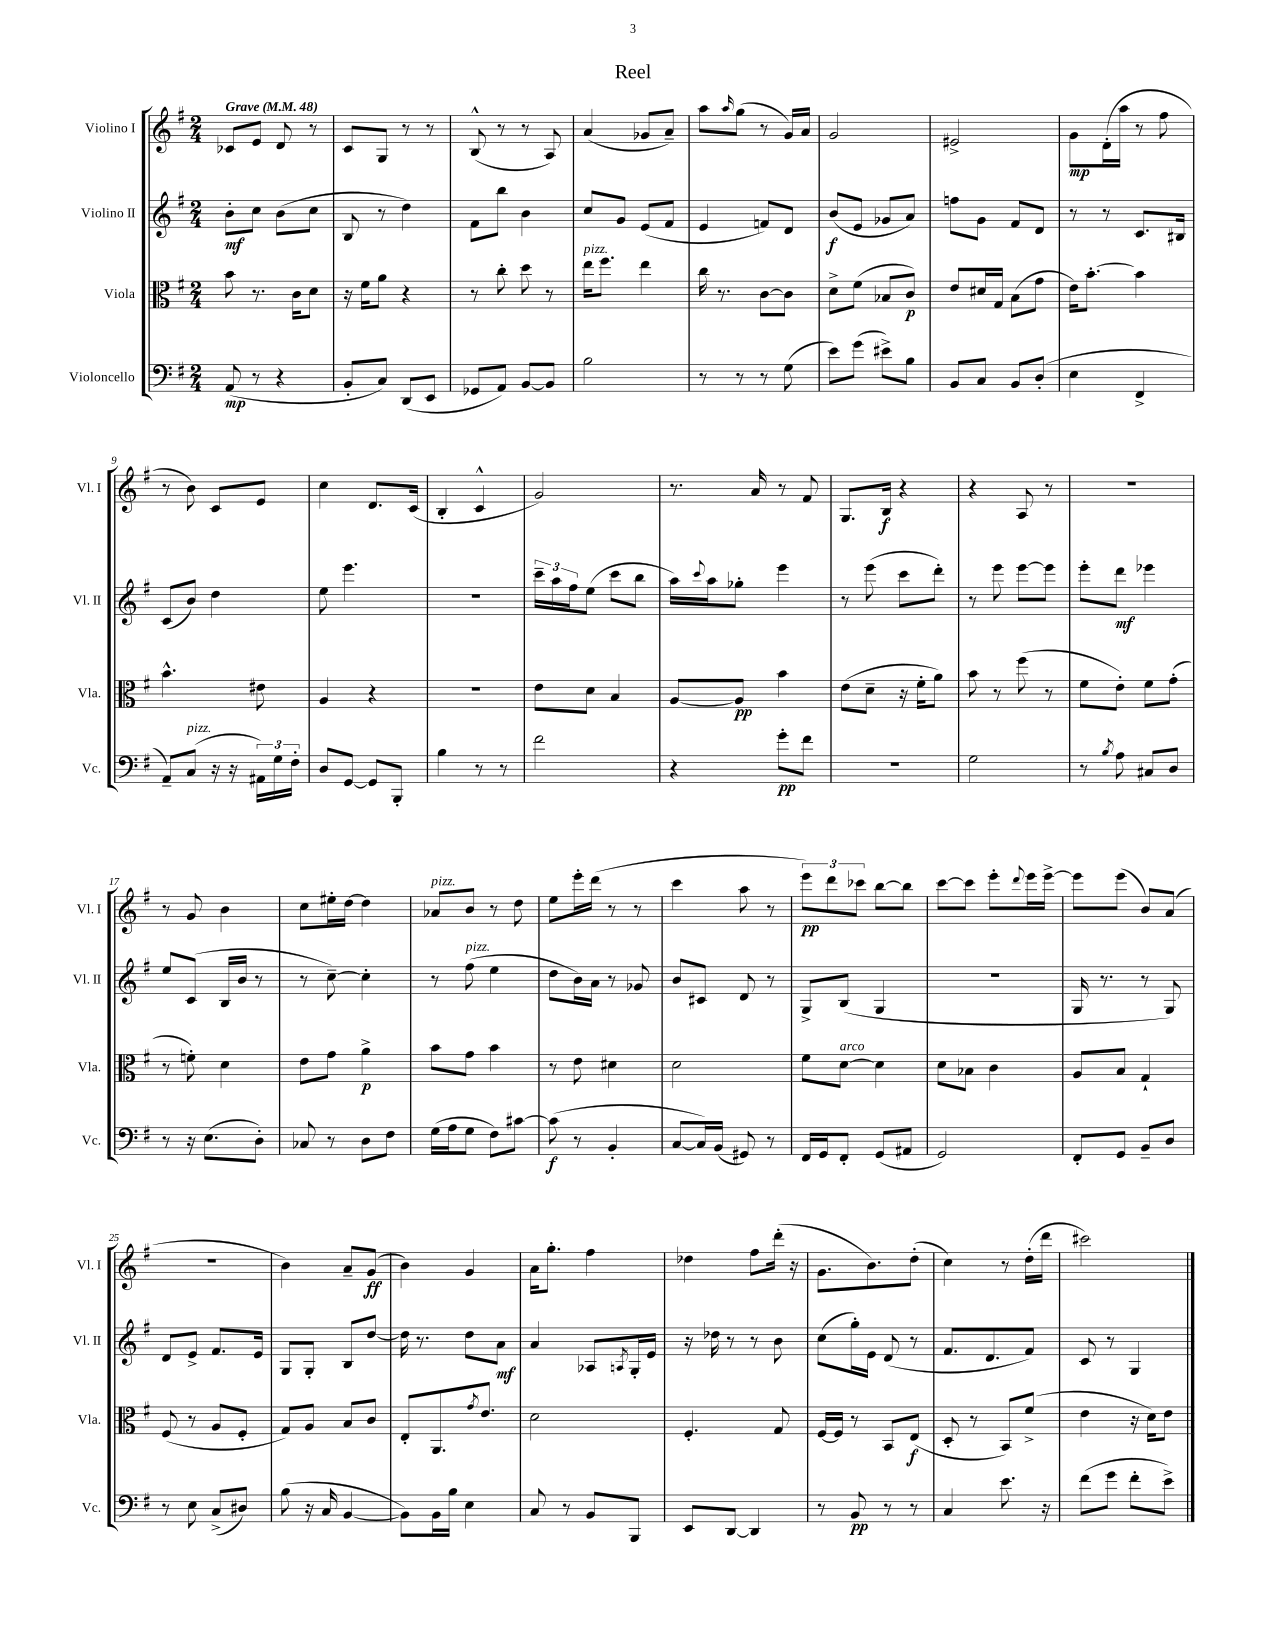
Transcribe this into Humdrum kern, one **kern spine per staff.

**kern	**kern	**kern	**kern
*staff4	*staff3	*staff2	*staff1
*clefF4	*clefC3	*clefG2	*clefG2
*k[f#]	*k[f#]	*k[f#]	*k[f#]
*M2/4	*M2/4	*M2/4	*M2/4
*MM48	*MM48	*MM48	*MM48
(8AA/	8b\	8b'\L	8c-/L
8r	8.r	8cc\J	8e/J
4r	.	(8b\L	8d/
.	16c\LK	.	.
.	8d\J	8cc\J	8r
=	=	=	=
8BB'/L	16r	8B/	8c/L
.	16f#\LK	.	.
8C/J)	8a\J	8r	8G/J
(8DD/L	4r	4dd\)	8r
8EE/J	.	.	8r
=	=	=	=
8GG-/L	8r	8f#\L	(8B^^/
8AA/J)	8cc'\	8bb\J	8r
[8BB/L	8dd\	4b\	8r
8BB/]J	8r	.	8A/)
=	=	=	=
2B\	16ee\LK	8cc/L	(4a/
.	8.ff#\J	.	.
.	.	8g/J	.
.	4ee\	(8e/L	8g-/L
.	.	8f#/J	8a~/J)
=	=	=	=
8r	16cc\	4e/	8aa\L
.	8.r	.	.
.	.	.	16qqaa/
8r	.	.	(8gg\J
8r	[8c\L	8f/L)	8r
(8G\	8c\]J	8d/J	16g/LL)
.	.	.	16a/JJ
=	=	=	=
8e\L)	8d^\L	(8b/L	2g/
(8g\J	(8f#\J	8e/J	.
8e#^\L)	8B-/L	8g-/L	.
8B\J	8c/J)	8a/J)	.
=	=	=	=
8BB/L	8e/L	8ff\L	2e#^/
8C/J	16d#/L	8g\J	.
.	16G/JJ	.	.
8BB/L	(8B\L	8f#/L	.
(8D'/J	8g\J	8d/J	.
=	=	=	=
4E\	16e\LK)	8r	8g\L
.	[8.b'\J	.	.
.	.	8r	(16d'\L
.	.	.	16aa\JJ
4FF#^/	4b\]	8.c/L	8r
.	.	.	8ff#\
.	.	16B#/Jk	.
=	=	=	=
8AA~/L)	4.b^^\	(8c/L	8r
(8C/J	.	8b/J)	8b\)
16r	.	4dd\	8c/L
16r	.	.	.
24AA#\LL)	8e#\	.	8e/J
24G\	.	.	.
24F#'\JJ	.	.	.
=	=	=	=
8D/L	4A/	8ee\	4cc\
[8GG/J	.	4.eee\	.
8GG/]L	4r	.	8.d/L
8BBB'/J	.	.	.
.	.	.	(16c/Jk
=	=	=	=
4B\	2r	2r	4B'/
8r	.	.	4c^^/
8r	.	.	.
=	=	=	=
2f#\	8e\L	24ccc~\LL	2g/)
.	.	24aa\	.
.	.	24ff#\J	.
.	8d\J	(8ee\J	.
.	4B/	8ccc\L	.
.	.	8bb\J	.
=	=	=	=
4r	[8A/L	16aa\LL)	8.r
.	.	8qqccc/	.
.	.	16aa\J	.
.	8A/]J	8gg-'\J	.
.	.	.	16a/
8g'\L	4b\	4eee\	8r
8f#\J	.	.	8f#/
=	=	=	=
2r	(8e\L	8r	8.G/L
.	8d~\J	(8eee\	.
.	.	.	16B/Jk
.	16r	8ccc\L	4r
.	16f#'\LK	.	.
.	8a\J)	8ddd'\J)	.
=	=	=	=
2G\	8b\	8r	4r
.	8r	8eee\	.
.	(8ff#\	[8eee\L	8A/
.	8r	8eee\]J	8r
=	=	=	=
8r	8f#\L	8eee'\L	2r
8qB/	.	.	.
8A\	8e'\J)	8ddd\J	.
8C#/L	8f#\L	4eee-\	.
8D/J	(8g'\J	.	.
=	=	=	=
8r	8r	8ee/L	8r
16r	8f'\)	(8c/J	8g/
(8.E\L	.	.	.
.	4d\	16B/LL	4b\
.	.	16b/JJ	.
8D'\J)	.	8r	.
=	=	=	=
8C-/	8e\L	8r	8cc\L
8r	8g\J	[8cc~\)	16ee#'\L
.	.	.	[16dd\JJ
8D\L	4a^\	4cc'\]	4dd\]
8F#\J	.	.	.
=	=	=	=
(16G\LL	8b\L	8r	8a-/L
16A\J	.	.	.
8G\J	8g\J	(8ff#\	8b/J
8F#\L)	4b\	4ee\	8r
[8c#\J	.	.	8dd\
=	=	=	=
(8c#\]	8r	8dd\L	8ee\L
8r	8e\	16b\L)	16eee'\L
.	.	16a\JJ	(16ddd\JJ
4BB'/	4d#\	8r	8r
.	.	8g-/	8r
=	=	=	=
[8C/L	2d\	8b/L	4ccc\
16C/]L)	.	8c#/J	.
(16BB/JJ	.	.	.
8GG#/)	.	8d/	8aa\
8r	.	8r	8r
=	=	=	=
16FF#/LL	8f#\L	8G^/L	12eee\L)
16GG/J	.	.	.
.	.	.	12ddd\
8FF#'/J	[8d\J	(8B/J	.
.	.	.	12ccc-\J
(8GG/L	4d\]	4G/	[8bb\L
8AA#/J	.	.	8bb\]J
=	=	=	=
2GG/)	8d\L	2r	[8ccc\L
.	8B-\J	.	8ccc\]J
.	4c\	.	8eee'\L
.	.	.	8qqddd/
.	.	.	16eee\L
.	.	.	[16eee^\JJ
=	=	=	=
8FF#'/L	8A/L	16G/	8eee\]L
.	.	8.r	.
8GG/J	8B/J	.	(8eee\J
8BB~/L	4G`/	8r	8b/L)
8D/J	.	8G/)	(8a/J
=	=	=	=
8r	(8F#/	8d/L	2r
8E\	8r	8e^/J	.
(8C^/L	8A/L	8.f#/L	.
8D#/J)	8F#'/J	.	.
.	.	16e/Jk	.
=	=	=	=
(8B\	8G/L)	8G/L	4b\)
16r	8A/J	8G'/J	.
16C/	.	.	.
[4BB/	8B/L	8B/L	8a~/L
.	8c/J	[8dd/J	(8g/J
=	=	=	=
8BB\]L)	8E'/L	16dd\]	4b\)
.	.	8.r	.
16BB\L	8.AA/	.	.
16B\JJ	.	.	.
4E\	.	8dd\L	4g/
.	8qg/	.	.
.	8.e/J	.	.
.	.	8a\J	.
=	=	=	=
8C/	2d\	4a/	16a\LK
.	.	.	8.gg'\J
8r	.	.	.
8BB/L	.	8A-/L	4ff#\
.	.	8qA/	.
8BBB/J	.	16G'/L	.
.	.	16e/JJ	.
=	=	=	=
8EE/L	4.F#'/	16r	4dd-\
.	.	16dd-\	.
[8DD/J	.	8r	.
4DD/]	.	8r	8ff#\L
.	8G/	8b\	(16ddd'\Jk
.	.	.	16r
=	=	=	=
8r	[16F#/LL	(8cc\L	8.g\L
.	16F#/]JJ	.	.
8BB/	8r	16gg'\L)	.
.	.	16e\JJ	8.b\)
8r	8BB/L	(8d/	.
8r	(8E/J	8r	(8dd'\J
=	=	=	=
4C/	8D'/	8.f#/L	4cc\)
.	8r	.	.
.	.	8.d/	.
8.e\	8BB/L)	.	8r
.	(8f#^/J	8f#/J)	(16dd'\LL
16r	.	.	16ddd\JJ
=	=	=	=
(8f#\L	4e\	8c/	2ccc#\)
8g\J	.	8r	.
8f#'\L	16r	4G/	.
.	16d\LK)	.	.
8e^\J)	8e\J	.	.
==	==	==	==
*-	*-	*-	*-
